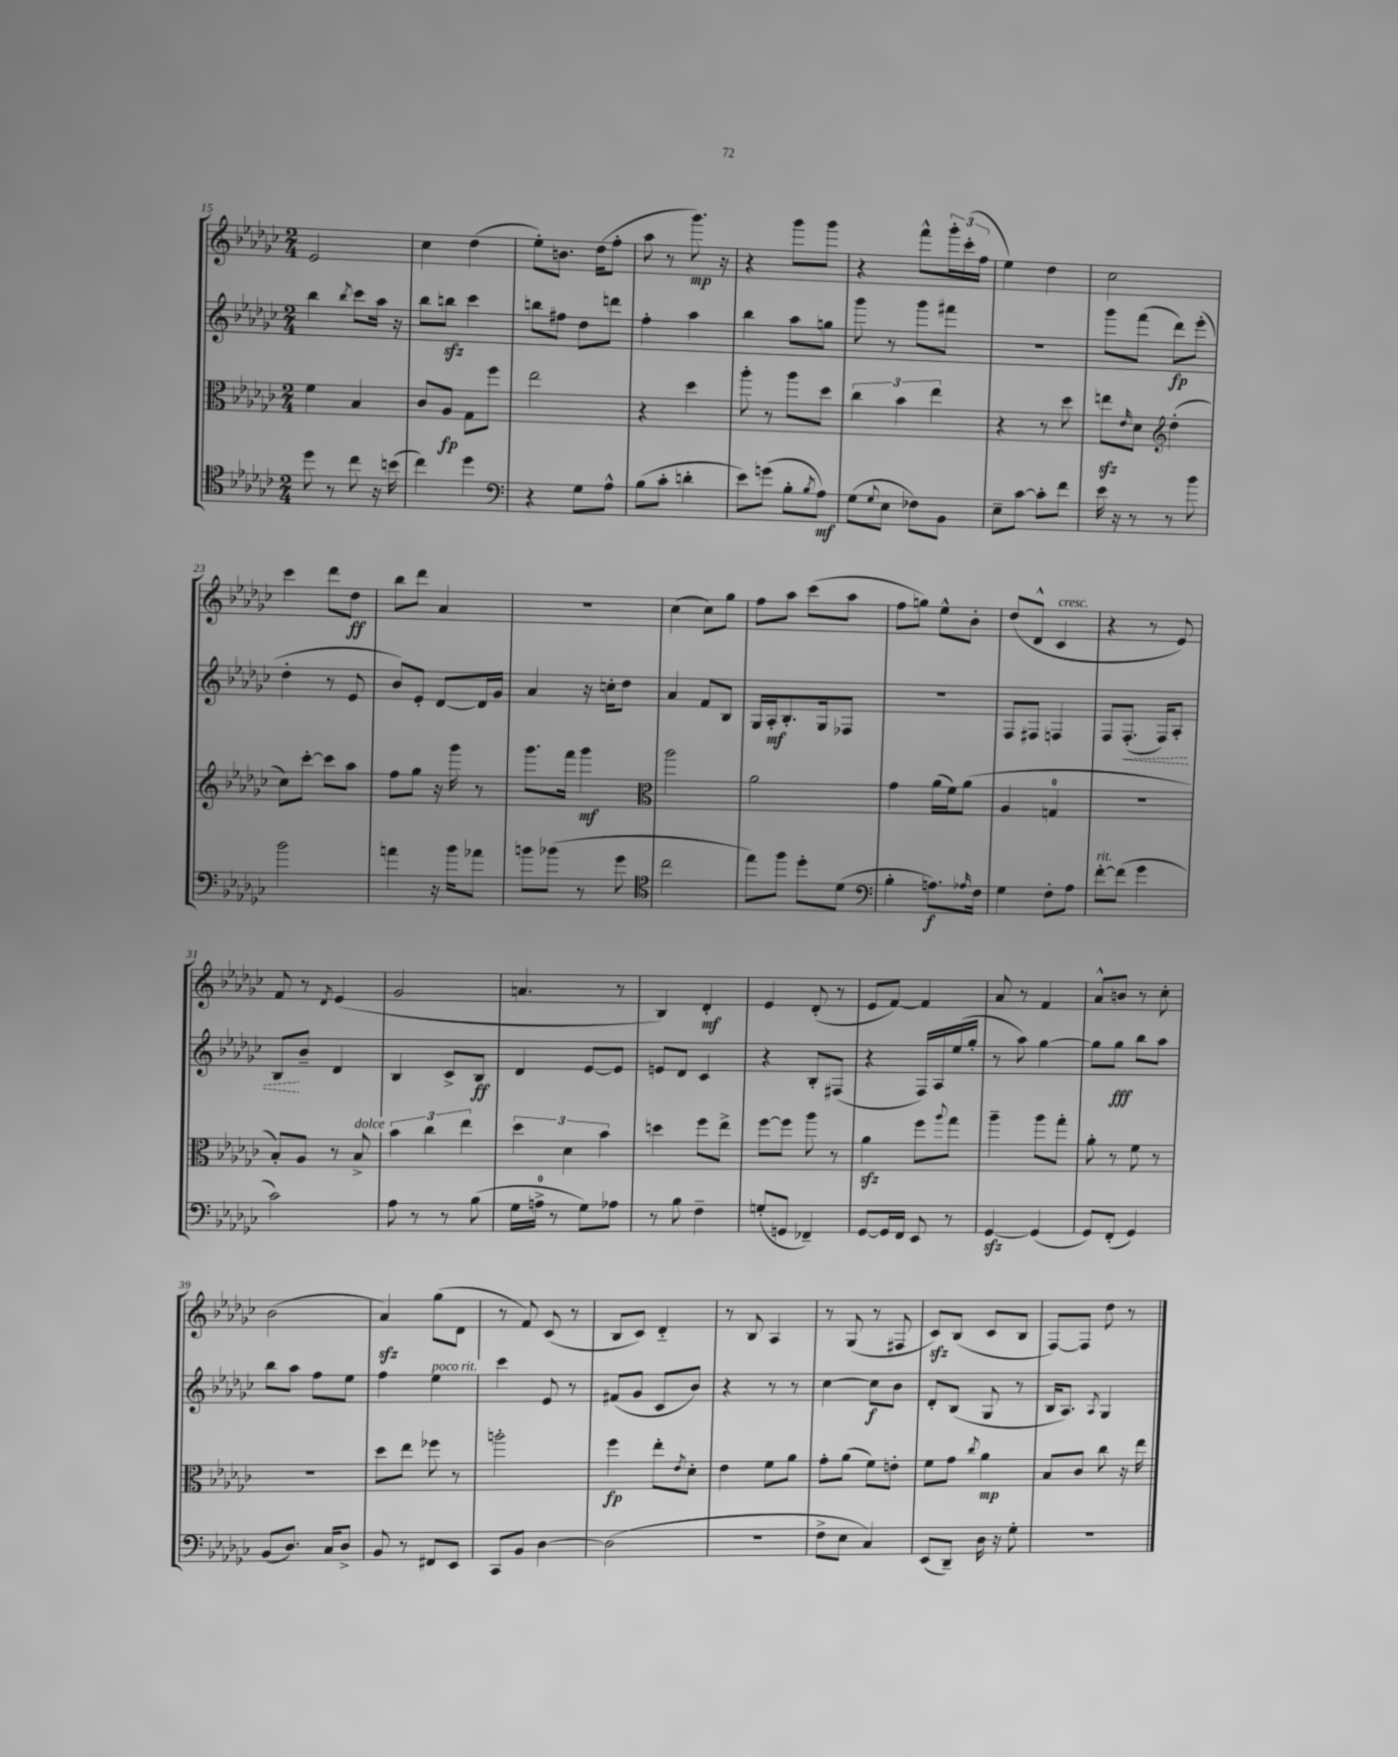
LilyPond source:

<<
\new StaffGroup <<
\new Staff = "s0" {
    \clef treble \key ges \major \numericTimeSignature \time 2/4
    ees'2 |
    ces''4 des''4( |
    ees''8-.) b'8. des''16( f''8-. |
    aes''8 r8 ges'''8.\mp) r16 |
    r4 ges'''8 ges'''8 |
    r4 f'''8-^ \tuplet 3/2 { ges'''16-. ces'''16-.( f''16 } |
    ees''4) des''4 |
    ces''2 |
    ces'''4 des'''8 des''8\ff |
    bes''8 des'''8 aes'4 |
    r2 |
    ces''4( ces''8) ges''8 |
    f''8 aes''8 ces'''8( aes''8 |
    f''8 g''8) ees''8-^ bes'8-. |
    des''8( des'8-^ ces'4^\markup { \italic "cresc." } |
    r4 r8 ees'8) |
    f'8 r8 \acciaccatura { des'8 } ees'4( |
    ges'2 |
    a'4. r8 |
    bes4) des'4-.\mf |
    ees'4 des'8-.( r8 |
    ees'8 f'8~) f'4 |
    aes'8 r8 f'4 |
    aes'8-^ b'8 r8 ces''8-. |
    bes'2( |
    aes'4\sfz) ges''8( des'8 |
    r8 f'8) ces'8( r8 |
    bes8 ces'8) des'4-_ |
    r8 bes8 aes4 |
    r8 ges8( r8 fis8 |
    ces'8\sfz) bes8( ces'8 bes8 |
    f8~) f8 des''8 r8 \bar "|." |
}
\new Staff = "s1" {
    \clef treble \key ges \major \numericTimeSignature \time 2/4
    bes''4 \acciaccatura { bes''8 } ces'''8 aes''16 r16 |
    bes''8 b''8\sfz ces'''4 |
    b''8 fis''8 des''8 d'''8 |
    f''4-. aes''4 |
    bes''4 aes''8 g''8 |
    ges'''8 r8 ges'''8 fis'''8 |
    r2 |
    ges'''8 f'''8( des'''8\fp) ees'''8-.( |
    des''4-. r8 ees'8 |
    bes'8) ees'8-. des'8~ des'16 ges'16 |
    aes'4 r16 c''16-. des''8 |
    aes'4 f'8 bes8 |
    ges16 aes16-.\mf bes8.-. ges16 fes8 |
    r2 |
    f8 fis8 f4 |
    f8 \once \override Hairpin.style = #'dashed-line f8.-.\<( f16) aes8-. |
    bes8\! bes'8-- des'4 |
    bes4 ces'8-> bes8\ff |
    des'4 ees'8~ ees'8 |
    e'8 des'8 ces'4 |
    r4 bes8-. fis8( |
    r4 f16) aes16 ees''16( ges''16-. |
    r8 aes''8) ges''4~ |
    ges''8 ges''8\fff bes''8 aes''8 |
    bes''8 aes''8 f''8 ees''8 |
    f''4 ees''4^\markup { \italic "poco rit." } |
    ces'''4 ees'8 r8 |
    fis'8( ges'8 ces'8 bes'8) |
    r4 r8 r8 |
    ces''4~ ces''8\f bes'8 |
    des'8-. bes8( ges8 r8 |
    bes16 aes8.) \acciaccatura { aes8 } ges4 \bar "|." |
}
\new Staff = "s2" {
    \clef alto \key ges \major \numericTimeSignature \time 2/4
    f'4 bes4 |
    ces'8 aes8\fp ges8 f''8 |
    ees''2 |
    r4 des''4 |
    aes''8-. r8 aes''8 des''8 |
    \tuplet 3/2 { ces''4 bes'4 ees''4 } |
    r4 r8 des''8 |
    e''8\sfz \grace { ees'16 } des'8 \clef treble des''4-.( |
    ces''8) ces'''8~-. ces'''8 aes''8 |
    f''8 ges''8 r16 ges'''16 r8 |
    ges'''8. f'''16 ges'''4\mf |
    \clef alto aes''2 |
    aes'2 |
    ges'4 aes'16( f'16) aes'8( |
    aes4 g4-0 |
    R2 |
    bes8-.) aes8 r8 bes8->^\markup { \italic "dolce" } |
    \tuplet 3/2 { bes'4 ces''4 ees''4 } |
    \tuplet 3/2 { des''4 des'4 bes'4 } |
    d''4 f''8 ees''8-> |
    f''8~ f''8 aes''8 r8 |
    aes'4\sfz f''8 \appoggiatura { aes''8 } ges''8 |
    aes''4-- aes''8 ges''8-. |
    aes'8-. r8 f'8 r8 |
    R2 |
    des''8 ees''8 fes''8 r8 |
    a''2-. |
    f''4\fp ees''8-. \acciaccatura { ees'8 } des'8-. |
    ees'4 f'8 aes'8 |
    ges'8-. aes'8( f'8) e'8-. |
    f'8 ges'8 \acciaccatura { ces''8 } aes'4\mp |
    bes8 ces'8 ces''8 r16 ees''16 \bar "|." |
}
\new Staff = "s3" {
    \clef tenor \key ges \major \numericTimeSignature \time 2/4
    des''8 r8 ces''8 r16 b'16( |
    ces''4) des''4 |
    \clef bass r4 ges8 aes8-^ |
    bes8( ces'8-. d'4-. |
    ees'8) g'8( bes8-. \acciaccatura { bes8 } aes8\mf) |
    ges8( \appoggiatura { ges8 } ees8 fes8) bes,8 |
    ees8-- ces'8~ ces'8-. f'8 |
    ees'16 r16 r8 r8 bes'8 |
    bes'2 |
    a'4 r16 bes'16 aes'8 |
    b'8 bes'8( r8 ges'8 |
    \clef tenor ces''2 |
    ees''8) f''8 des''8-. des'8( |
    \clef bass bes4-. a8.\f) \grace { aes16 } f16 |
    ges4 f8-. aes8 |
    f'8~-.^\markup { \italic "rit." } f'8( ges'4 |
    ces'2) |
    aes8 r8 r8 bes8( |
    ges16 a16-0-> r8 ges8) aes8 |
    r8 bes8 f4-- |
    g8-.( g,8 fes,4--) |
    ges,8~ ges,16 f,16 ees,8 r8 |
    ges,4~\sfz ges,4( |
    ges,8) f,8-.( ges,4) |
    bes,8( des8.) ces16 des8-> |
    bes,8 r8 fis,8 ees,8 |
    ces,8 bes,8 des4~ |
    des2( |
    r2 |
    f8-> ees8 ces4) |
    ees,8( des,8--) des16 r16 ges8-. |
    R2 \bar "|." |
}
>>
>>
\layout { \context { \Score currentBarNumber = #15 } }
